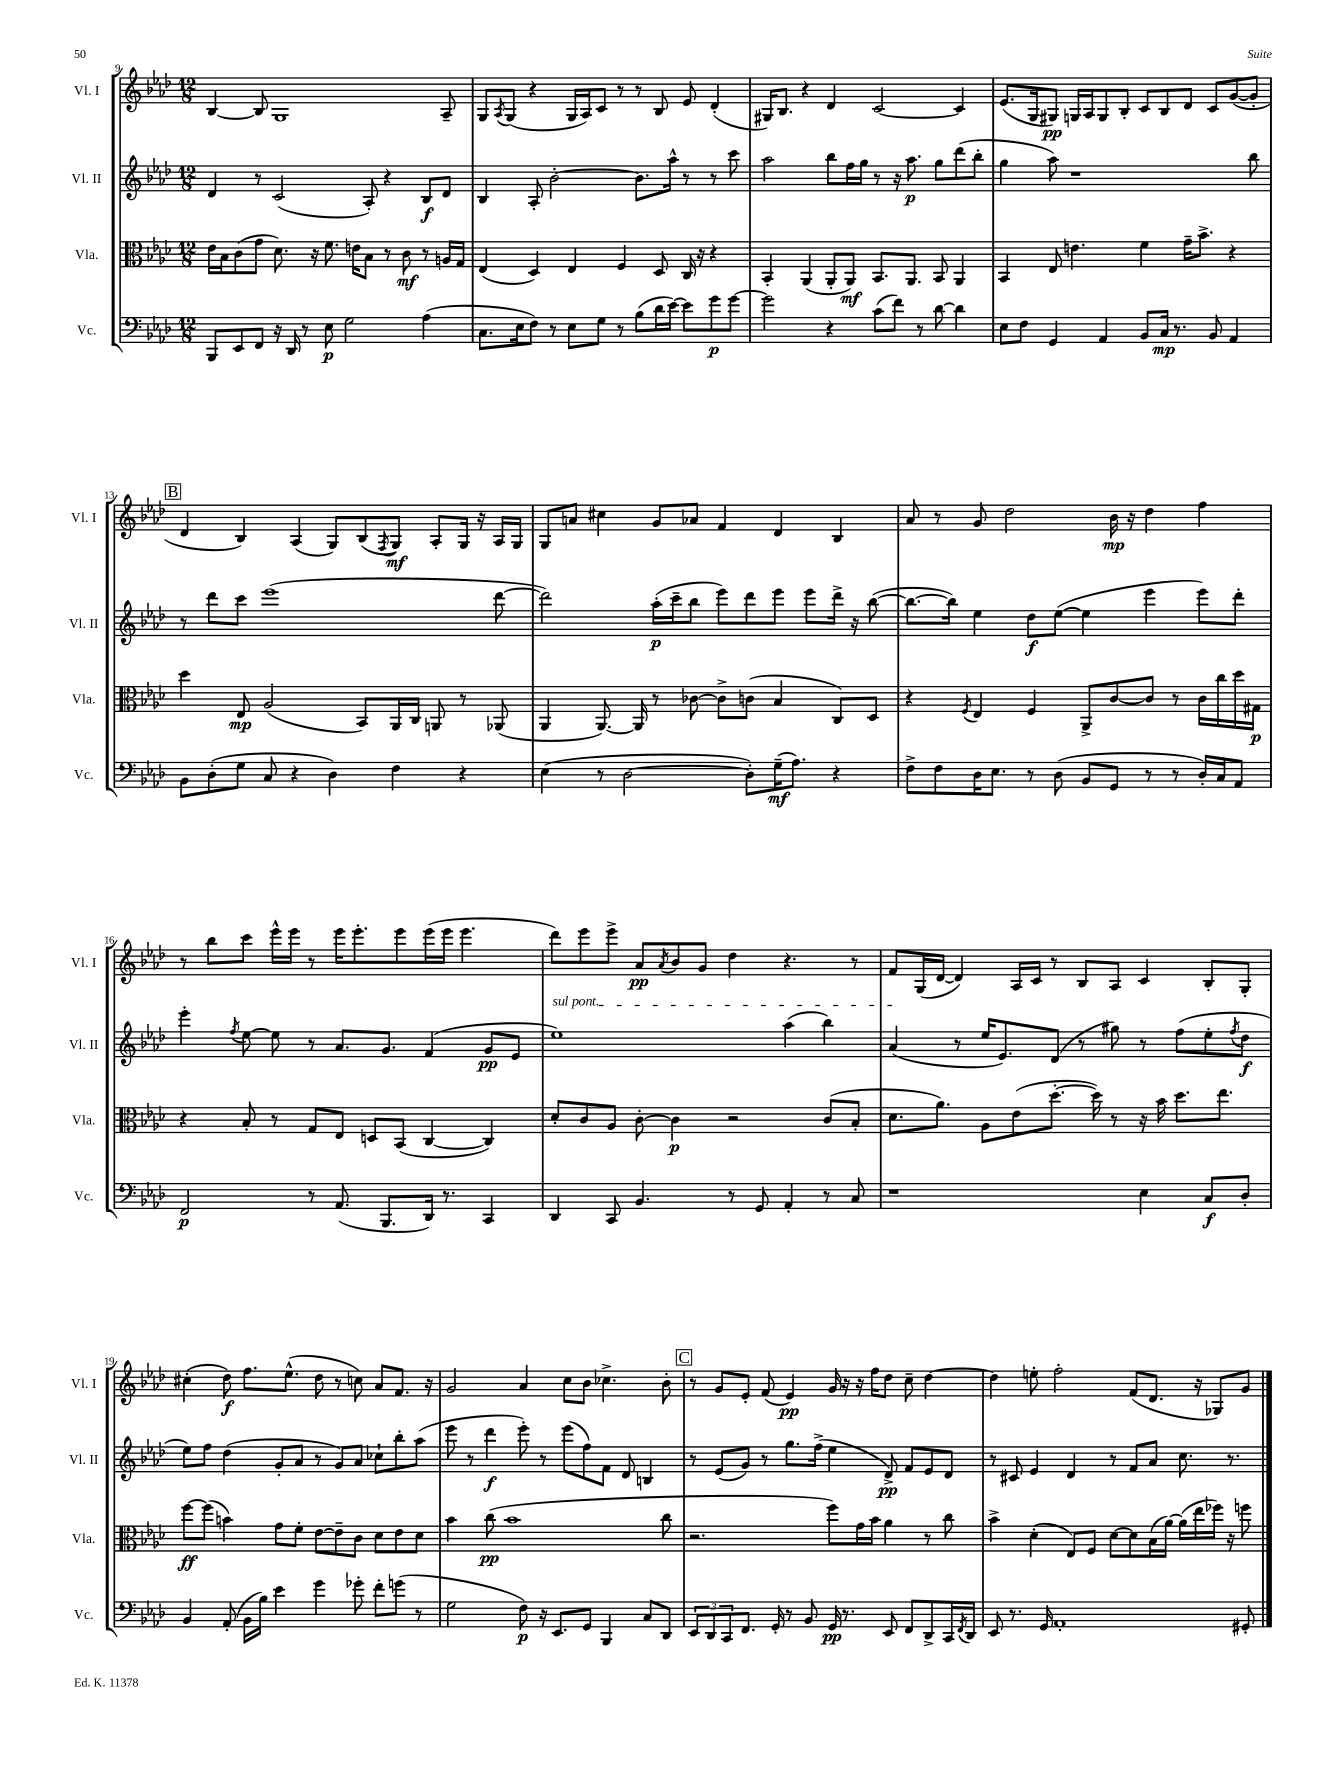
<<
\new StaffGroup <<
\new Staff = "s0" \with { instrumentName = "Vl. I" shortInstrumentName = "Vl. I" } {
    \clef treble \key aes \major \numericTimeSignature \time 12/8
    bes4~ bes8 g1 aes8-- |
    g8 \acciaccatura { aes8 } g8( r4 g16 aes16) c'8 r8 r8 bes8 ees'8 des'4-.( |
    gis16) bes8. r4 des'4 c'2~ c'4 |
    ees'8.( g16 gis8\pp) g16 aes16 g8 bes8-. c'8 bes8 des'8 c'8 g'8~( g'8-. |
    \mark \markup { \box "B" } des'4 bes4) aes4( g8) bes8( \acciaccatura { f8 } g8\mf) aes8-. g16 r16 aes16 g16 |
    g8 a'8 cis''4 g'8 aes'8 f'4 des'4 bes4 |
    aes'8 r8 g'8 des''2 bes'16\mp r16 des''4 f''4 |
    r8 bes''8 c'''8 ees'''16-^ ees'''16 r8 ees'''16 ees'''8.-. ees'''8 ees'''16( ees'''16 ees'''4. |
    des'''8) ees'''8 ees'''8-> aes'8\pp \acciaccatura { aes'8 } bes'8 g'8 des''4 r4. r8 |
    f'8 g16( des'16~ des'4) aes16 c'16 r8 bes8 aes8 c'4 bes8-. g8-. |
    cis''4-.( des''8\f) f''8. ees''8.-^( des''8 r8 c''8) aes'8 f'8. r16 |
    g'2 aes'4 c''8 bes'8 ces''4.-> bes'8-. |
    \mark \markup { \box "C" } r8 g'8 ees'8-. f'8( ees'4\pp) g'16 r16 r16 f''16 des''8 c''8-- des''4~ |
    des''4 e''8-. f''2-. f'8( des'8. r16 ges8) g'8 \bar "|." |
}
\new Staff = "s1" \with { instrumentName = "Vl. II" shortInstrumentName = "Vl. II" } {
    \clef treble \key aes \major \numericTimeSignature \time 12/8
    des'4 r8 c'2( aes8-.) r4 bes8\f des'8 |
    bes4 aes8-. bes'2~-. bes'8. aes''16-^ r8 r8 c'''8 |
    aes''2 bes''8 f''16 g''16 r8 r16 aes''8.\p g''8 des'''8( bes''8-. |
    g''4 aes''8) r1 bes''8 |
    \mark \markup { \box "B" } r8 des'''8 c'''8 ees'''1( des'''8~ |
    des'''2) aes''16-.\p( c'''16-- bes''8 ees'''8) des'''8 ees'''8 ees'''8 des'''16-> r16 bes''8~( |
    bes''8.~ bes''16) ees''4 des''8\f ees''8~( ees''4 ees'''4 ees'''8) des'''8-. |
    ees'''4-. \acciaccatura { f''8 } ees''8~ ees''8 r8 aes'8. g'8. f'4( g'8\pp ees'8 |
    \once \override TextSpanner.bound-details.left.text = \markup { \italic "sul pont." } ees''1\startTextSpan) aes''4( bes''4) |
    aes'4\stopTextSpan( r8 ees''16 ees'8.) des'8( r8 gis''8) r8 f''8( ees''8-. \acciaccatura { f''8 } des''8\f |
    ees''8) f''8 des''4( g'8-. aes'8 r8 g'8) aes'8 ces''8-! bes''8-. aes''8( |
    ees'''8 r8 des'''4\f ees'''8-.) r8 ees'''8( f''8) f'8 des'8 b4 |
    \mark \markup { \box "C" } r8 ees'8( g'8) r8 g''8. f''16->( ees''4 des'8->\pp) f'8 ees'8 des'8 |
    r8 cis'8 ees'4 des'4 r8 f'8 aes'8 c''8. r8. \bar "|." |
}
\new Staff = "s2" \with { instrumentName = "Vla." shortInstrumentName = "Vla." } {
    \clef alto \key aes \major \numericTimeSignature \time 12/8
    ees'16 bes16 c'8( g'8 des'8.) r16 f'8. e'16 bes8 r8 c'8\mf r8 a16 g16 |
    ees4( des4) ees4 f4 des8 c16 r16 r4 |
    bes,4-. aes,4( aes,8-. aes,8\mf) bes,8. aes,8. bes,8 aes,4 |
    bes,4 ees8 e'4. f'4 g'16-- bes'8.-> r4 |
    \mark \markup { \box "B" } des''4 ees8\mp aes2( bes,8) aes,16 c16 a,8 r8 aes,8( |
    aes,4 aes,8.~) aes,16 r8 ces'8~ ces'8-> c'8( bes4 c8) des8 |
    r4 \acciaccatura { f8 } ees4 f4 aes,8-> c'8~ c'8 r8 c'16 c''16 des''16 gis16\p |
    r4 bes8-. r8 g8 ees8 d8 bes,8( c4~ c4) |
    des'8-. c'8 aes8 c'8~-. c'4\p r2 c'8( bes8-. |
    des'8. aes'8.) aes8 ees'8( des''8.~-. des''16) r8 r16 bes'16 des''8. ees''8. |
    f''8~\ff f''8( b'4) g'8 f'8-. ees'8~ ees'8-- c'8 des'8 ees'8 des'8 |
    bes'4 c''8\pp( bes'1 c''8 |
    \mark \markup { \box "C" } r2. f''8) g'16 bes'16 aes'4 r8 c''8 |
    bes'4-> des'4-.( ees8) f8 des'8~ des'8 bes16( aes'16~) aes'16( ees''16 fes''16) r16 f''8 \bar "|." |
}
\new Staff = "s3" \with { instrumentName = "Vc." shortInstrumentName = "Vc." } {
    \clef bass \key aes \major \numericTimeSignature \time 12/8
    bes,,8 ees,8 f,8 r16 des,16 r8 ees8\p g2 aes4( |
    c8. ees16 f8) r8 ees8 g8 r8 bes8( des'16 ees'16~) ees'8 g'8\p g'8~ |
    g'2 r4 c'8( f'8) r8 des'8~ des'4 |
    ees8 f8 g,4 aes,4 bes,8 c16\mp r8. bes,8 aes,4 |
    \mark \markup { \box "B" } bes,8 des8-.( g8 c8 r4 des4) f4 r4 |
    ees4( r8 des2~ des8-.) g16--\mf( aes8.) r4 |
    f8-> f8 des16 ees8. r8 des8( bes,8 g,8 r8 r8 des16-.) c16 aes,8 |
    f,2\p r8 aes,8.( bes,,8. des,16) r8. c,4 |
    des,4 c,8 bes,4. r8 g,8 aes,4-. r8 c8 |
    r1 ees4 c8\f des8-. |
    bes,4 aes,8-.( bes,16 bes16) ees'4 g'4 ges'8-. f'8-. g'8( r8 |
    g2 f8\p) r16 ees,8. g,8 bes,,4 c8 des,8 |
    \mark \markup { \box "C" } \tuplet 3/2 { ees,8 des,8 c,8 } f,8. g,16-. r8 bes,8 g,16\pp r8. ees,8 f,8 des,8-> c,16 \acciaccatura { f,8 } des,16 |
    ees,8 r8. g,16 aes,1-. gis,8-. \bar "|." |
}
>>
>>
\layout { \context { \Score currentBarNumber = #9 } }
